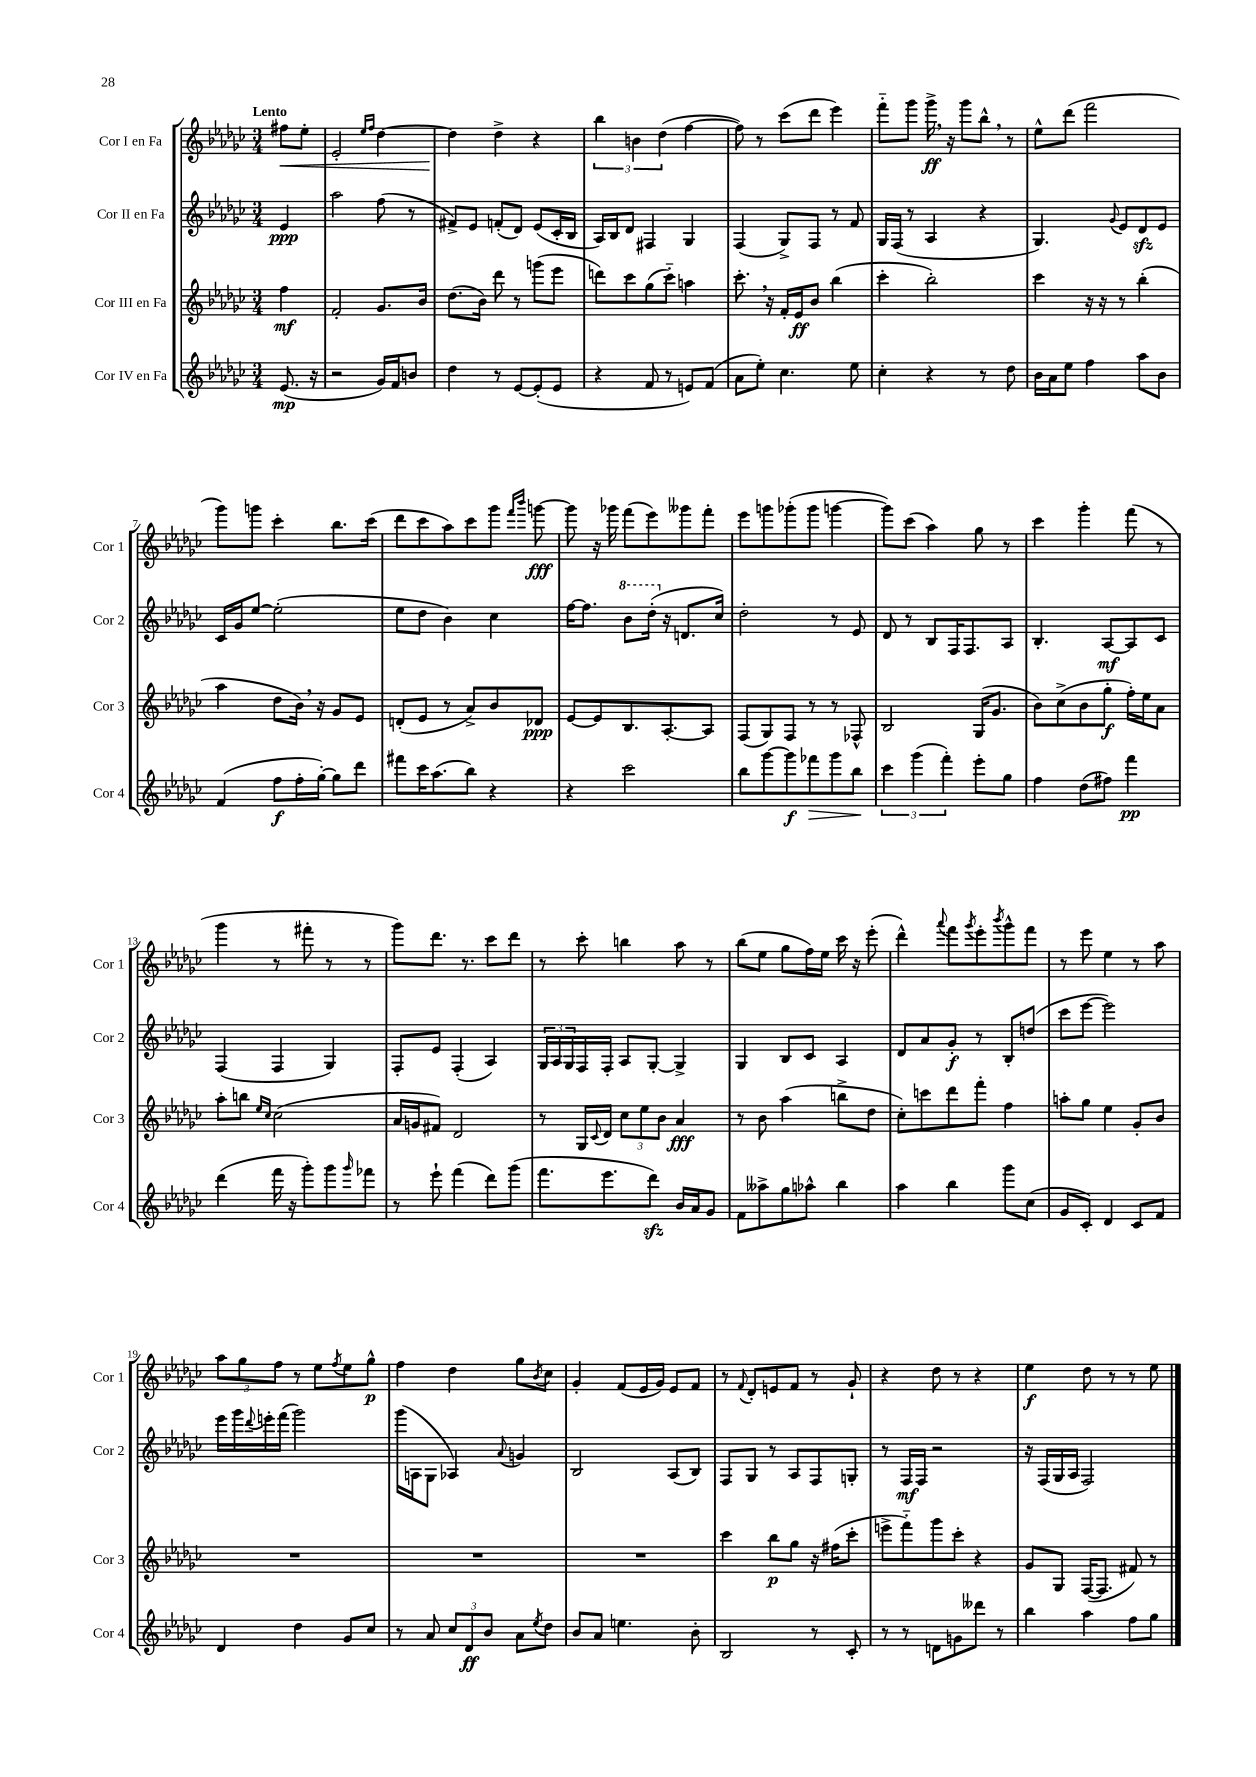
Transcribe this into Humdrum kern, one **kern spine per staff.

**kern	**dynam	**kern	**dynam	**kern	**dynam	**kern	**dynam
*part4	*part4	*part3	*part3	*part2	*part2	*part1	*part1
*staff4	*staff4	*staff3	*staff3	*staff2	*staff2	*staff1	*staff1
*I"Cor IV en Fa	*	*I"Cor III en Fa	*	*I"Cor II en Fa	*	*I"Cor I en Fa	*
*I'Cor 4	*	*I'Cor 3	*	*I'Cor 2	*	*I'Cor 1	*
*clefG2	*	*clefG2	*	*clefG2	*	*clefG2	*
*k[b-e-a-d-g-c-]	*	*k[b-e-a-d-g-c-]	*	*k[b-e-a-d-g-c-]	*	*k[b-e-a-d-g-c-]	*
*M3/4	*	*M3/4	*	*M3/4	*	*M3/4	*
=	=	=	=	=	=	=	=
!	!	!	!	!	!	!LO:TX:a:B:t=Lento	!
!	!	!	!	!	!	!	!LO:HP:b
(8.e-/	mp	4ff\	mf	4e-/	ppp	8ff#X\L	<
.	.	.	.	.	.	8ee-'\J	.
16r	.	.	.	.	.	.	.
=1	=1	=1	=1	=1	=1	=1	=1
2r	.	2f'/	.	2aa-\	.	2e-'/	.
.	.	.	.	.	.	16qqee-/LL	.
.	.	.	.	.	.	16qqff/JJ	.
16g-/LL)	.	8.g-/L	.	(8ff\	.	[4dd-\	.
16f/J	.	.	.	.	.	.	.
8bn/J	.	.	.	8r	.	.	.
.	.	16b-/Jk	.	.	.	.	.
=2	=2	=2	=2	=2	=2	=2	=2
4dd-\	.	(8.dd-\L	.	8f#X^/L)	.	4dd-\]	.
.	.	.	.	8e-/J	.	.	.
.	.	16b-\Jk)	.	.	.	.	.
8r	.	8ddd-\	.	(8fn'/L	.	4dd-^\	[
[8e-/L	.	8r	.	8d-/J)	.	.	.
(8e-'/]	.	(8gggn\L	.	(8e-/L	.	4r	.
8e-/J	.	8eee-\J	.	16c-'/L	.	.	.
.	.	.	.	16B-/JJ	.	.	.
=3	=3	=3	=3	=3	=3	=3	=3
4r	.	8dddn\L)	.	16A-/LL)	.	6bb-\	.
.	.	.	.	16B-/J	.	.	.
.	.	8ccc-\	.	8d-/J	.	.	.
.	.	.	.	.	.	6bn\	.
8f/	.	(8gg-\	.	4F#X/	.	.	.
.	.	.	.	.	.	(6dd-\	.
8r	.	8ccc-\J)	.	.	.	.	.
8en/L)	.	4aan\	.	4G-/	.	[4ff\	.
(8f/J	.	.	.	.	.	.	.
=4	=4	=4	=4	=4	=4	=4	=4
8a-\L	.	8.ccc-',\	.	(4F/	.	8ff\])	.
8ee-'\J)	.	.	.	.	.	8r	.
.	.	16r	.	.	.	.	.
4.cc-\	.	16f'/LL	.	8G-^/L)	.	(8ccc-\L	.
.	.	16e-/J	ff	.	.	.	.
.	.	8b-/J	.	8F/J	.	8ddd-\J	.
.	.	(4bb-\	.	8r	.	4eee-\)	.
8ee-\	.	.	.	8f/	.	.	.
=5	=5	=5	=5	=5	=5	=5	=5
4cc-'\	.	4ccc-'\	.	16G-/LL	.	8fff\L	.
.	.	.	.	(16F/JJ	.	.	.
.	.	.	.	8r	.	8ggg-\J	.
4r	.	2bb-'\)	.	4A-/	.	16ggg-^,\	ff
.	.	.	.	.	.	16r	.
.	.	.	.	.	.	8ggg-\L	.
8r	.	.	.	4r	.	8bb-^^,\J	.
8dd-\	.	.	.	.	.	8r	.
=6	=6	=6	=6	=6	=6	=6	=6
16b-\LL	.	4ccc-\	.	4.G-/)	.	8ee-^^\L	.
16a-\J	.	.	.	.	.	.	.
8ee-\J	.	.	.	.	.	(8ddd-\J	.
4ff\	.	16r	.	.	.	2fff\	.
.	.	16r	.	.	.	.	.
.	.	.	.	8qqg-/	.	.	.
.	.	8r	.	8e-/L	.	.	.
8aa-\L	.	(4bb-'\	.	8d-zz/	.	.	.
8b-\J	.	.	.	8e-/J	.	.	.
!!LO:LB:g=z
=7	=7	=7	=7	=7	=7	=7	=7
(4f/	.	4aa-\	.	16c-/LL	.	8ggg-\L)	.
.	.	.	.	16g-/J	.	.	.
.	.	.	.	[8ee-/J	.	8gggn\J	.
8ff\L	f	8dd-\L	.	(2ee-'\]	.	4ccc-'\	.
16ff'\L	.	16b-,\Jk)	.	.	.	.	.
[16gg-'\JJ)	.	16r	.	.	.	.	.
8gg-\L]	.	8g-/L	.	.	.	8.bb-\L	.
8ddd-\J	.	8e-/J	.	.	.	.	.
.	.	.	.	.	.	(16ccc-\Jk	.
=8	=8	=8	=8	=8	=8	=8	=8
8fff#X\L	.	(8dn'/L	.	8ee-\L	.	8ddd-\L	.
16ccc-\K	.	8e-/J	.	8dd-\J	.	8ccc-\	.
(8.aa-\	.	.	.	.	.	.	.
.	.	8r	.	4b-\)	.	8aa-\)	.
8bb-\J)	.	8a-^/L)	.	.	.	8ccc-\	.
4r	.	8b-/	.	4cc-\	.	8ggg-\J	.
.	.	.	.	.	.	16qqfff/LL	.
.	.	.	.	.	.	16qqbbb-/JJ	.
.	.	8d-X/J	ppp	.	.	[8gggn\	fff
=9	=9	=9	=9	=9	=9	=9	=9
4r	.	[8e-/L	.	[16ff\KL	.	8ggg\]	.
.	.	.	.	8.ff\J]	.	.	.
.	.	8e-/]	.	.	.	16r	.
.	.	.	.	.	.	16ggg-X\	.
*	*	*	*	*8va	*	*	*
2ccc-\	.	8.B-/	.	8bb-\L	.	(8fff\L	.
.	.	.	.	(16ddd-'\Jk	.	8eee-\)	.
*	*	*	*	*X8va	*	*	*
.	.	[8.A-'/	.	16r	.	.	.
.	.	.	.	8.dn/L	.	8ggg--X\	.
.	.	8A-/J]	.	.	.	8fff'\J	.
.	.	.	.	16cc-/Jk)	.	.	.
=10	=10	=10	=10	=10	=10	=10	=10
8bb-\L	.	(8F/L	.	2dd-'\	.	8eee-\L	.
[8ggg-\	.	8G-/)	.	.	.	8gggn\	.
8ggg-\]	f	8F/J	.	.	.	(8ggg-X'\	.
!	!LO:HP:b	!	!	!	!	!	!
8fff-X\	>	8r	.	.	.	8ggg-\J	.
8ggg-\	.	8r	.	8r	.	[4gggn\	.
8bb-\J	.	8F-X^^/	.	8e-/	.	.	.
.	]	.	.	.	.	.	.
=11	=11	=11	=11	=11	=11	=11	=11
6ccc-\	.	2B-/	.	8d-/	.	8ggg\L])	.
.	.	.	.	8r	.	(8ccc-\J	.
(6ggg-\	.	.	.	.	.	.	.
.	.	.	.	8B-/L	.	4aa-\)	.
6fff'\)	.	.	.	.	.	.	.
.	.	.	.	16F/K	.	.	.
.	.	.	.	8.F/	.	.	.
8eee-'\L	.	(16G-/KL	.	.	.	8gg-\	.
.	.	8.g-/J	.	.	.	.	.
8gg-\J	.	.	.	8A-/J	.	8r	.
=12	=12	=12	=12	=12	=12	=12	=12
4ff\	.	8b-\L)	.	4.B-'/	.	4ccc-\	.
.	.	(8cc-^\	.	.	.	.	.
(8dd-\L	.	8b-\	.	.	.	4ggg-'\	.
8ff#X\J)	.	8gg-'\J	f	[8A-/L	mf	.	.
4fff\	pp	16ff'\LL)	.	8A-/]	.	(8fff\	.
.	.	16ee-\J	.	.	.	.	.
.	.	8a-\J	.	8c-/J	.	8r	.
!!LO:LB:g=z
=13	=13	=13	=13	=13	=13	=13	=13
(4ddd-\	.	8aa-'\L	.	(4F/	.	4ggg-\	.
.	.	8bbn\J	.	.	.	.	.
.	.	16qqee-/LL	.	.	.	.	.
.	.	16qqcc-/JJ	.	.	.	.	.
16fff\	.	(2cc-\	.	4F/	.	8r	.
16r	.	.	.	.	.	.	.
8ggg-'\L)	.	.	.	.	.	8fff#X'\	.
8ggg-\	.	.	.	4G-/)	.	8r	.
16qqggg-/	.	.	.	.	.	.	.
8fff-X\J	.	.	.	.	.	8r	.
=14	=14	=14	=14	=14	=14	=14	=14
8r	.	16a-/LL	.	8F'/L	.	8ggg-\L)	.
.	.	16gn/J	.	.	.	.	.
8eee-`\	.	8f#X/J)	.	8e-/J	.	8.ddd-\J	.
(4fff\	.	2d-/	.	(4F'/	.	.	.
.	.	.	.	.	.	8.r	.
8ddd-\L)	.	.	.	4A-/)	.	8ccc-\L	.
(8ggg-\J	.	.	.	.	.	8ddd-\J	.
=15	=15	=15	=15	=15	=15	=15	=15
8.fff\L	.	8r	.	24G-/LL	.	8r	.
.	.	.	.	24A-/	.	.	.
.	.	.	.	24G-/	.	.	.
.	.	16G-/LL	.	16F/	.	8ccc-'\	.
.	.	8qqc-/	.	.	.	.	.
8.eee-\	.	16d-/JJ	.	16F'/JJ	.	.	.
.	.	12cc-\L	.	8A-/L	.	4bbn\	.
.	.	12ee-\	.	.	.	.	.
8ddd-zz\J)	.	.	.	[8G-'/J	.	.	.
.	.	12b-\J	.	.	.	.	.
16b-/LL	.	4a-/	fff	4G-^/]	.	8aa-\	.
16a-/J	.	.	.	.	.	.	.
8g-/J	.	.	.	.	.	8r	.
=16	=16	=16	=16	=16	=16	=16	=16
8f\L	.	8r	.	4G-/	.	(8bb-\L	.
8aa--X^\	.	8b-\	.	.	.	8ee-\J	.
8gg-\	.	(4aa-\	.	8B-/L	.	8gg-\L	.
8aa-X^^\J	.	.	.	8c-/J	.	16ff\L)	.
.	.	.	.	.	.	16ee-\JJ	.
4bb-\	.	8bbn^\L	.	4A-/	.	16ccc-\	.
.	.	.	.	.	.	16r	.
.	.	8dd-\J	.	.	.	(8eee-'\	.
=17	=17	=17	=17	=17	=17	=17	=17
4aa-\	.	8cc-'\L)	.	8d-/L	.	4ddd-^^\)	.
.	.	8cccn\	.	8a-/	.	.	.
.	.	.	.	.	.	8qqaaa-/	.
4bb-\	.	8ddd-\	.	8g-'/J	f	8fff\L	.
.	.	.	.	.	.	8qggg-/	.
.	.	8fff'\J	.	8r	.	8eee-'\	.
.	.	.	.	.	.	8qbbb-/	.
8ggg-\L	.	4ff\	.	8B-'/L	.	8ggg-^^\	.
(8cc-\J	.	.	.	(8ddn/J	.	8fff\J	.
=18	=18	=18	=18	=18	=18	=18	=18
8g-/L	.	8aan'\L	.	8ccc-\L	.	8r	.
8c-'/J)	.	8gg-\J	.	[8eee-\J	.	8eee-\	.
4d-/	.	4ee-\	.	2eee-\])	.	4ee-\	.
8c-/L	.	8g-'/L	.	.	.	8r	.
8f/J	.	8b-/J	.	.	.	8aa-\	.
!!LO:LB:g=z
=19	=19	=19	=19	=19	=19	=19	=19
4d-/	.	2.r	.	16eee-\LL	.	12aa-\L	.
.	.	.	.	16ggg-\	.	.	.
.	.	.	.	.	.	12gg-\	.
.	.	.	.	8qqddd-/	.	.	.
.	.	.	.	16eeen'\	.	.	.
.	.	.	.	.	.	12ff\J	.
.	.	.	.	(16fff\JJ	.	.	.
4dd-\	.	.	.	2ggg-\)	.	8r	.
.	.	.	.	.	.	8ee-\L	.
.	.	.	.	.	.	8qff/	.
8g-/L	.	.	.	.	.	8ee-\	.
8cc-/J	.	.	.	.	.	8gg-^^\J	p
=20	=20	=20	=20	=20	=20	=20	=20
8r	.	2.r	.	(16ggg-\LL	.	4ff\	.
.	.	.	.	16An\J	.	.	.
8a-/	.	.	.	8G-\J	.	.	.
12cc-/L	.	.	.	4A-X/)	.	4dd-\	.
12d-/	ff	.	.	.	.	.	.
12b-/J	.	.	.	.	.	.	.
.	.	.	.	8qqa-/	.	.	.
8a-\L	.	.	.	4gn/	.	8gg-\L	.
8qee-/	.	.	.	.	.	8qb-/	.
8dd-\J	.	.	.	.	.	8cc-\J	.
=21	=21	=21	=21	=21	=21	=21	=21
8b-/L	.	2.r	.	2B-/	.	4g-'/	.
8a-/J	.	.	.	.	.	.	.
4.een\	.	.	.	.	.	(8f/L	.
.	.	.	.	.	.	16e-/L	.
.	.	.	.	.	.	16g-/JJ)	.
.	.	.	.	(8A-/L	.	8e-/L	.
8b-'\	.	.	.	8B-/J)	.	8f/J	.
=22	=22	=22	=22	=22	=22	=22	=22
2B-/	.	4ccc-\	.	8F/L	.	8r	.
.	.	.	.	.	.	8qqf/	.
.	.	.	.	8G-/J	.	8d-'/L	.
.	.	8bb-\L	p	8r	.	8en/	.
.	.	8gg-\J	.	8A-/L	.	8f/J	.
8r	.	16r	.	8F/	.	8r	.
.	.	(16ff#X\KL	.	.	.	.	.
8c-'/	.	8ccc-'\J	.	8Gn'/J	.	8g-`/	.
=23	=23	=23	=23	=23	=23	=23	=23
8r	.	8eeen^\L	.	8r	.	4r	.
8r	.	8fff\)	.	16F/LL	mf	.	.
.	.	.	.	16F/JJ	.	.	.
8dn\L	.	8ggg-\	.	2r	.	8dd-\	.
8gn\	.	8ccc-'\J	.	.	.	8r	.
8ddd--X\J	.	4r	.	.	.	4r	.
8r	.	.	.	.	.	.	.
=24	=24	=24	=24	=24	=24	=24	=24
4bb-\	.	8g-/L	.	16r	.	4ee-\	f
.	.	.	.	(16F/LL	.	.	.
.	.	8G-/J	.	16G-/	.	.	.
.	.	.	.	16A-/JJ	.	.	.
4aa-\	.	([16F/KL	.	2F/)	.	8dd-\	.
.	.	8.F/J]	.	.	.	.	.
.	.	.	.	.	.	8r	.
8ff\L	.	8f#X/)	.	.	.	8r	.
8gg-\J	.	8r	.	.	.	8ee-\	.
==	==	==	==	==	==	==	==
*-	*-	*-	*-	*-	*-	*-	*-
